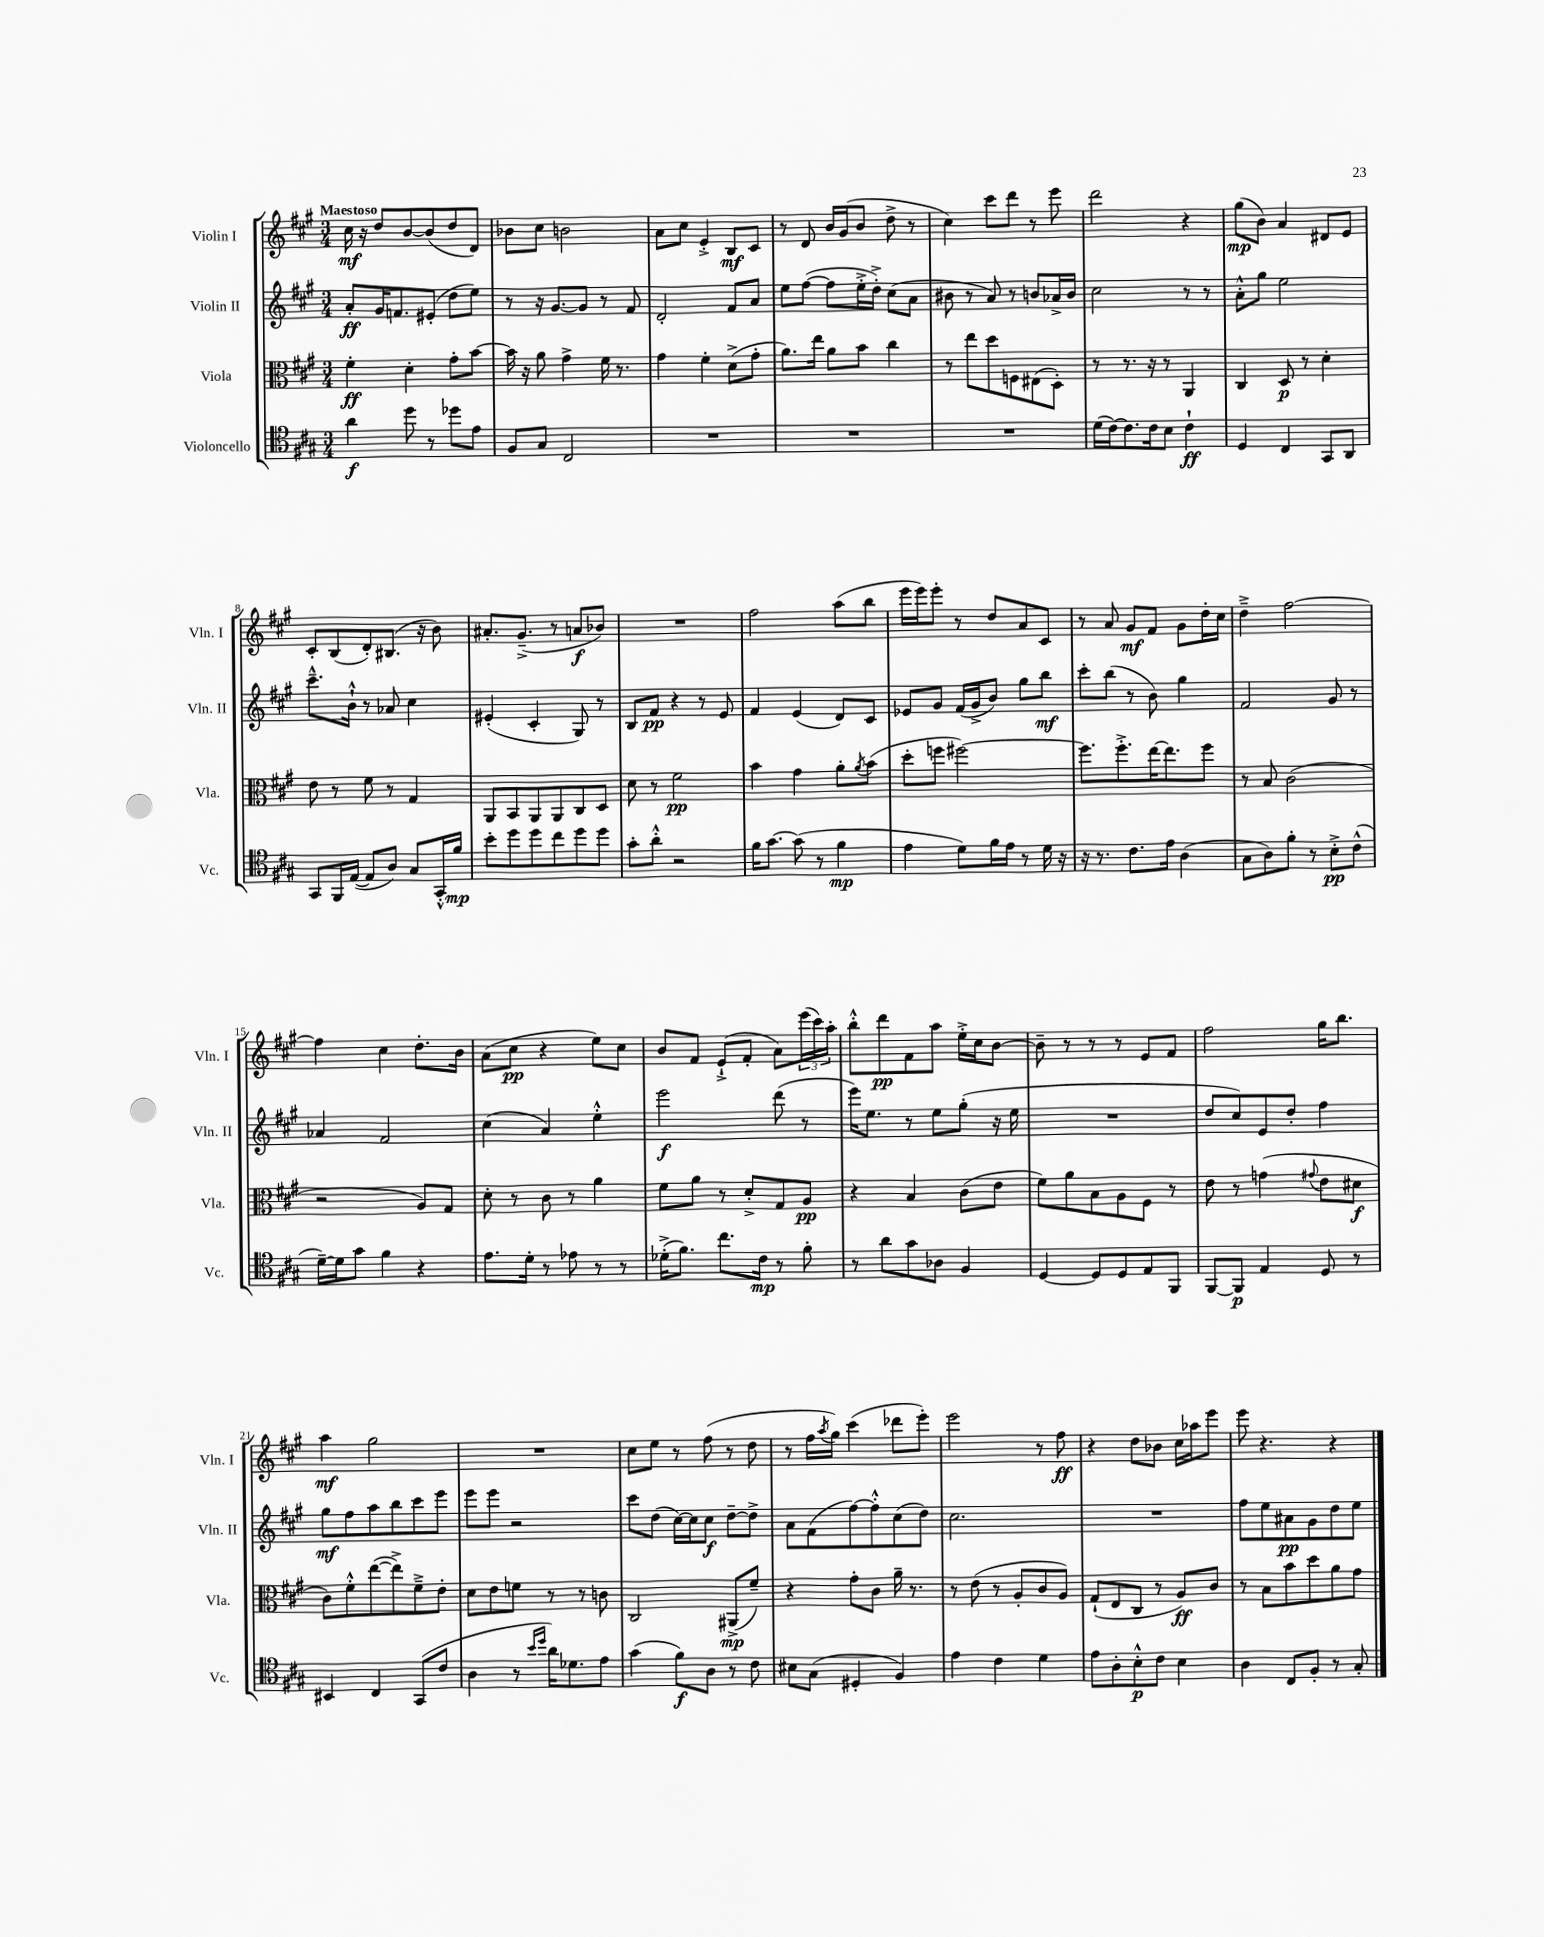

**kern	**dynam	**kern	**dynam	**kern	**dynam	**kern	**dynam
*part4	*part4	*part3	*part3	*part2	*part2	*part1	*part1
*staff4	*staff4	*staff3	*staff3	*staff2	*staff2	*staff1	*staff1
*I"Violoncello	*	*I"Viola	*	*I"Violin II	*	*I"Violin I	*
*I'Vc.	*	*I'Vla.	*	*I'Vln. II	*	*I'Vln. I	*
*clefC4	*	*clefC3	*	*clefG2	*	*clefG2	*
*k[f#c#g#]	*	*k[f#c#g#]	*	*k[f#c#g#]	*	*k[f#c#g#]	*
*M3/4	*	*M3/4	*	*M3/4	*	*M3/4	*
=1	=1	=1	=1	=1	=1	=1	=1
!	!	!	!	!	!	!LO:TX:a:B:t=Maestoso	!
4a\	f	4f#'\	ff	8a'/L	ff	16cc#\	mf
.	.	.	.	.	.	16r	.
.	.	.	.	16g#/K	.	8dd/L	.
.	.	.	.	8.fn/	.	.	.
8dd\	.	4d'\	.	.	.	[8b/	.
8r	.	.	.	(8e#X'/J	.	(8b/]	.
8dd-X\L	.	8g#'\L	.	8dd\L	.	8dd/	.
8e\J	.	[8b\J	.	8ee\J)	.	8d/J)	.
=2	=2	=2	=2	=2	=2	=2	=2
8F#/L	.	16b\]	.	8r	.	8b-X\L	.
.	.	16r	.	.	.	.	.
8G#/J	.	8a\	.	16r	.	8cc#\J	.
.	.	.	.	[8.g#/L	.	.	.
2C#/	.	4g#^\	.	.	.	2bn\	.
.	.	.	.	8g#/J]	.	.	.
.	.	16f#\	.	8r	.	.	.
.	.	8.r	.	.	.	.	.
.	.	.	.	8f#/	.	.	.
=3	=3	=3	=3	=3	=3	=3	=3
2.r	.	4g#\	.	2d'/	.	8a\L	.
.	.	.	.	.	.	8cc#\J	.
.	.	4f#'\	.	.	.	4e'^/	.
.	.	(8d^\L	.	8f#/L	.	8B/L	mf
.	.	8g#'\J	.	8a/J	.	8c#/J	.
=4	=4	=4	=4	=4	=4	=4	=4
2.r	.	8.a\L)	.	8ee\L	.	8r	.
.	.	.	.	([8ff#\J	.	8d/	.
.	.	16ee\Jk	.	.	.	.	.
.	.	8a\L	.	8ff#\L]	.	16b/LL	.
.	.	.	.	.	.	(16g#/J	.
.	.	8b\J	.	16ee'^\L	.	8b/J	.
.	.	.	.	16dd'^\JJ)	.	.	.
.	.	4cc#\	.	(8cc#\L	.	8dd^\	.
.	.	.	.	8a\J	.	8r	.
=5	=5	=5	=5	=5	=5	=5	=5
2.r	.	8r	.	8b#X\	.	4cc#\)	.
.	.	8ee\L	.	8r	.	.	.
.	.	8dd\	.	8a/)	.	8ccc#\L	.
.	.	8Fn\	.	8r	.	8ddd\J	.
.	.	(8E#X\	.	8bn/L	.	8r	.
.	.	8D'\J)	.	16a-X^/L	.	8eee\	.
.	.	.	.	16b/JJ	.	.	.
=6	=6	=6	=6	=6	=6	=6	=6
(16d\LL	.	8r	.	2cc#\	.	2ddd\	.
[16c#\J)	.	.	.	.	.	.	.
8.c#\]	.	8.r	.	.	.	.	.
16c#\k	.	16r	.	.	.	.	.
8B\J	.	8r	.	.	.	.	.
4c#`\	ff	4AA/	.	8r	.	4r	.
.	.	.	.	8r	.	.	.
=7	=7	=7	=7	=7	=7	=7	=7
4D/	.	4C#/	.	8a'^^\L	.	(8gg#\L	mp
.	.	.	.	8gg#\J	.	8b\J)	.
4C#/	.	8D/	p	2ee\	.	4a/	.
.	.	8r	.	.	.	.	.
8GG#/L	.	4d'\	.	.	.	8d#X/L	.
8AA/J	.	.	.	.	.	8e/J	.
!!LO:LB:g=z
=8	=8	=8	=8	=8	=8	=8	=8
8GG#/L	.	8e\	.	8.ccc#~^^\L	.	8c#'/L	.
16FF#/L	.	8r	.	.	.	(8B/	.
([16E/JJ	.	.	.	16b`^^\Jk	.	.	.
8E/L]	.	8f#\	.	8r	.	8d'/)	.
8A/J)	.	8r	.	8a-X/	.	(8.B#X/J	.
8G#/L	.	4G#/	.	4cc#\	.	.	.
.	.	.	.	.	.	16r	.
16GG#'^^/L	.	.	.	.	.	8b\)	.
16f#/JJ	mp	.	.	.	.	.	.
=9	=9	=9	=9	=9	=9	=9	=9
8b'\L	.	8AA/L	.	(4e#X'/	.	8.a#X'/L	.
8dd\	.	8BB/	.	.	.	.	.
.	.	.	.	.	.	(8.g#~^/J	.
8dd\	.	8AA/	.	4c#'/	.	.	.
8cc#\	.	8AA/	.	.	.	8r	.
8dd\	.	8C#/	.	8G#/)	.	8an/L	f
8dd\J	.	8D/J	.	8r	.	8b-X/J)	.
=10	=10	=10	=10	=10	=10	=10	=10
8g#'\L	.	8d\	.	8B/L	.	2.r	.
8a'^^\J	.	8r	.	8f#/J	pp	.	.
2r	.	2f#\	pp	4r	.	.	.
.	.	.	.	8r	.	.	.
.	.	.	.	8e/	.	.	.
=11	=11	=11	=11	=11	=11	=11	=11
16f#\KL	.	4b\	.	4f#/	.	2ff#\	.
[8.g#\J	.	.	.	.	.	.	.
(8g#\]	.	4g#\	.	(4e/	.	.	.
8r	.	.	.	.	.	.	.
4f#\	mp	8a'\L	.	8d/L)	.	(8aa\L	.
.	.	8qa/	.	.	.	.	.
.	.	(8b\J	.	8c#/J	.	8bb\J	.
=12	=12	=12	=12	=12	=12	=12	=12
4e\	.	8dd'\L	.	8e-X/L	.	16eee\LL	.
.	.	.	.	.	.	16eee\J)	.
.	.	8ffn\J	.	8g#/J	.	8eee'\J	.
8d\L)	.	[2ff#X\)	.	(16f#/LL	.	8r	.
.	.	.	.	16g#^/J	.	.	.
16f#\L	.	.	.	8b/J)	.	8dd/L	.
16e\JJ	.	.	.	.	.	.	.
8r	.	.	.	8gg#\L	.	8a/	.
16d\	.	.	.	8bb\J	mf	8c#/J	.
16r	.	.	.	.	.	.	.
=13	=13	=13	=13	=13	=13	=13	=13
16r	.	8.ff#\L]	.	8ccc#'\L	.	8r	.
8.r	.	.	.	.	.	.	.
.	.	.	.	(8bb\J	.	8a/	.
.	.	8.ff#'^\	.	.	.	.	.
8.c#\L	.	.	.	8r	.	8g#/L	mf
.	.	[16ee\K	.	8b\)	.	8f#/J	.
16e\Jk	.	8.ee\]	.	.	.	.	.
(4A\	.	.	.	4gg#\	.	8g#\L	.
.	.	8ff#\J	.	.	.	16dd'\L	.
.	.	.	.	.	.	16cc#\JJ	.
=14	=14	=14	=14	=14	=14	=14	=14
8G#\L	.	8r	.	2f#/	.	4dd~^\	.
8A\)	.	8B/	.	.	.	.	.
8f#'\J	.	(2c#\	.	.	.	[2ff#\	.
8r	.	.	.	.	.	.	.
8B'^\L	pp	.	.	8g#/	.	.	.
(8c#^^\J	.	.	.	8r	.	.	.
!!LO:LB:g=z
=15	=15	=15	=15	=15	=15	=15	=15
[16d~\LL)	.	2r	.	4a-X/	.	4ff#\]	.
16d\J]	.	.	.	.	.	.	.
8g#\J	.	.	.	.	.	.	.
4f#\	.	.	.	2f#/	.	4cc#\	.
4r	.	8A/L)	.	.	.	8.dd'\L	.
.	.	8G#/J	.	.	.	.	.
.	.	.	.	.	.	16b\Jk	.
=16	=16	=16	=16	=16	=16	=16	=16
8.e\L	.	8d'\	.	(4cc#\	.	(8a\L	.
.	.	8r	.	.	.	8cc#\J	pp
16d'\Jk	.	.	.	.	.	.	.
8r	.	8c#\	.	4a/)	.	4r	.
8e-X\	.	8r	.	.	.	.	.
8r	.	4a\	.	4ee'^^\	.	8ee\L)	.
8r	.	.	.	.	.	8cc#\J	.
=17	=17	=17	=17	=17	=17	=17	=17
(16d-X'^\KL	.	8f#\L	.	2eee\	f	8b/L	.
8.f#\J)	.	.	.	.	.	.	.
.	.	8a\J	.	.	.	8f#/J	.
8.cc#\L	.	8r	.	.	.	(8e`^/L	.
.	.	8d'^/L	.	.	.	8f#'/J	.
16c#\Jk	mp	.	.	.	.	.	.
8r	.	8G#/	.	(8ddd\	.	8a\L)	.
8f#'\	.	8A/J	pp	8r	.	(24eee\L	.
.	.	.	.	.	.	24ccc#\)	.
.	.	.	.	.	.	24aa'\JJ	.
=18	=18	=18	=18	=18	=18	=18	=18
8r	.	4r	.	16eee\KL)	.	8bb'^^\L	.
.	.	.	.	8.ee\J	.	.	.
8a\L	.	.	.	.	.	8ddd\	pp
8g#\	.	4B/	.	8r	.	8f#\	.
8A-X\J	.	.	.	8ee\L	.	8aa\J	.
4F#/	.	(8c#\L	.	(8gg#'\J	.	16ee'^\LL	.
.	.	.	.	.	.	16cc#\J	.
.	.	8e\J	.	16r	.	[8b\J	.
.	.	.	.	16ee\	.	.	.
=19	=19	=19	=19	=19	=19	=19	=19
[4D/	.	8f#\L)	.	2.r	.	8b~\]	.
.	.	8a\	.	.	.	8r	.
8D/L]	.	8B\	.	.	.	8r	.
8D/	.	8A\	.	.	.	8r	.
8E/	.	8F#\J	.	.	.	8e/L	.
8FF#/J	.	8r	.	.	.	8f#/J	.
=20	=20	=20	=20	=20	=20	=20	=20
[8FF#/L	.	8e\	.	8dd/L	.	2ff#\	.
8FF#/J]	p	8r	.	8cc#/)	.	.	.
4E/	.	(4gn\	.	8e/	.	.	.
.	.	.	.	8dd'/J	.	.	.
.	.	8qqg#X/	.	.	.	.	.
8D/	.	8e\L	.	4ff#\	.	16gg#\KL	.
.	.	.	.	.	.	8.bb\J	.
8r	.	8d#X\J	f	.	.	.	.
!!LO:LB:g=z
=21	=21	=21	=21	=21	=21	=21	=21
4BB#X/	.	8c#\L)	.	8gg#\L	mf	4aa\	mf
.	.	8f#'^^\	.	8ff#\	.	.	.
4C#/	.	([8ee\	.	8aa\	.	2gg#\	.
.	.	8ee^\])	.	8bb\	.	.	.
(8GG#/L	.	8f#~^\	.	8ccc#\	.	.	.
8c#/J	.	8e'\J	.	8eee\J	.	.	.
=22	=22	=22	=22	=22	=22	=22	=22
4A\	.	8d\L	.	8eee\L	.	2.r	.
.	.	8e\	.	8eee\J	.	.	.
8r	.	8fn\J	.	2r	.	.	.
16qqb/LL	.	.	.	.	.	.	.
16qqdd/JJ	.	.	.	.	.	.	.
16a\KL)	.	8r	.	.	.	.	.
8.d-X\	.	.	.	.	.	.	.
.	.	8r	.	.	.	.	.
8e\J	.	8cn\	.	.	.	.	.
=23	=23	=23	=23	=23	=23	=23	=23
(4g#\	.	2C#/	.	8ccc#\L	.	8cc#\L	.
.	.	.	.	(8dd\J	.	8ee\J	.
8f#\L)	f	.	.	[16cc#\LL)	.	8r	.
.	.	.	.	16cc#\J]	.	.	.
8A\J	.	.	.	8cc#\J	f	(8ff#\	.
8r	.	(8AA#X^/L	mp	[8dd~\L	.	8r	.
8c#\	.	8f#~/J)	.	8dd^\J]	.	8dd\	.
=24	=24	=24	=24	=24	=24	=24	=24
8B#X\L	.	4r	.	8a\L	.	8r	.
(8G#\J	.	.	.	(8f#\	.	16ff#\LL	.
.	.	.	.	.	.	8qaa/	.
.	.	.	.	.	.	16gg#\JJ)	.
4D#X'/	.	8g#'\L	.	[8ff#\)	.	(4ccc#\	.
.	.	8c#\J	.	8ff#'^^\]	.	.	.
4F#/)	.	16a~\	.	(8cc#\	.	8ddd-X\L	.
.	.	8.r	.	.	.	.	.
.	.	.	.	8dd\J)	.	8eee'\J)	.
=25	=25	=25	=25	=25	=25	=25	=25
4e\	.	8r	.	2.cc#\	.	2eee\	.
.	.	(8e\	.	.	.	.	.
4c#\	.	8r	.	.	.	.	.
.	.	8A'/L	.	.	.	.	.
4d\	.	8c#/	.	.	.	8r	.
.	.	8A/J)	.	.	.	8ff#\	ff
=26	=26	=26	=26	=26	=26	=26	=26
8e\L	.	(8G#`/L	.	2.r	.	4r	.
8A'\	.	8E/	.	.	.	.	.
8B'^^\	p	8C#/J	.	.	.	8dd\L	.
8c#\J	.	8r	.	.	.	8b-X\J	.
4B\	.	8A/L)	ff	.	.	16cc#\LL	.
.	.	.	.	.	.	16aa-X\J	.
.	.	8c#/J	.	.	.	8eee\J	.
=27	=27	=27	=27	=27	=27	=27	=27
4A\	.	8r	.	8ff#\L	.	8eee\	.
.	.	8B\L	.	8ee\	.	4.r	.
8C#/L	.	8b\	.	8a#X\	pp	.	.
8F#'/J	.	8dd\	.	8g#\	.	.	.
8r	.	8a\	.	8dd\	.	4r	.
8G#'/	.	8g#\J	.	8ee\J	.	.	.
==	==	==	==	==	==	==	==
*-	*-	*-	*-	*-	*-	*-	*-
